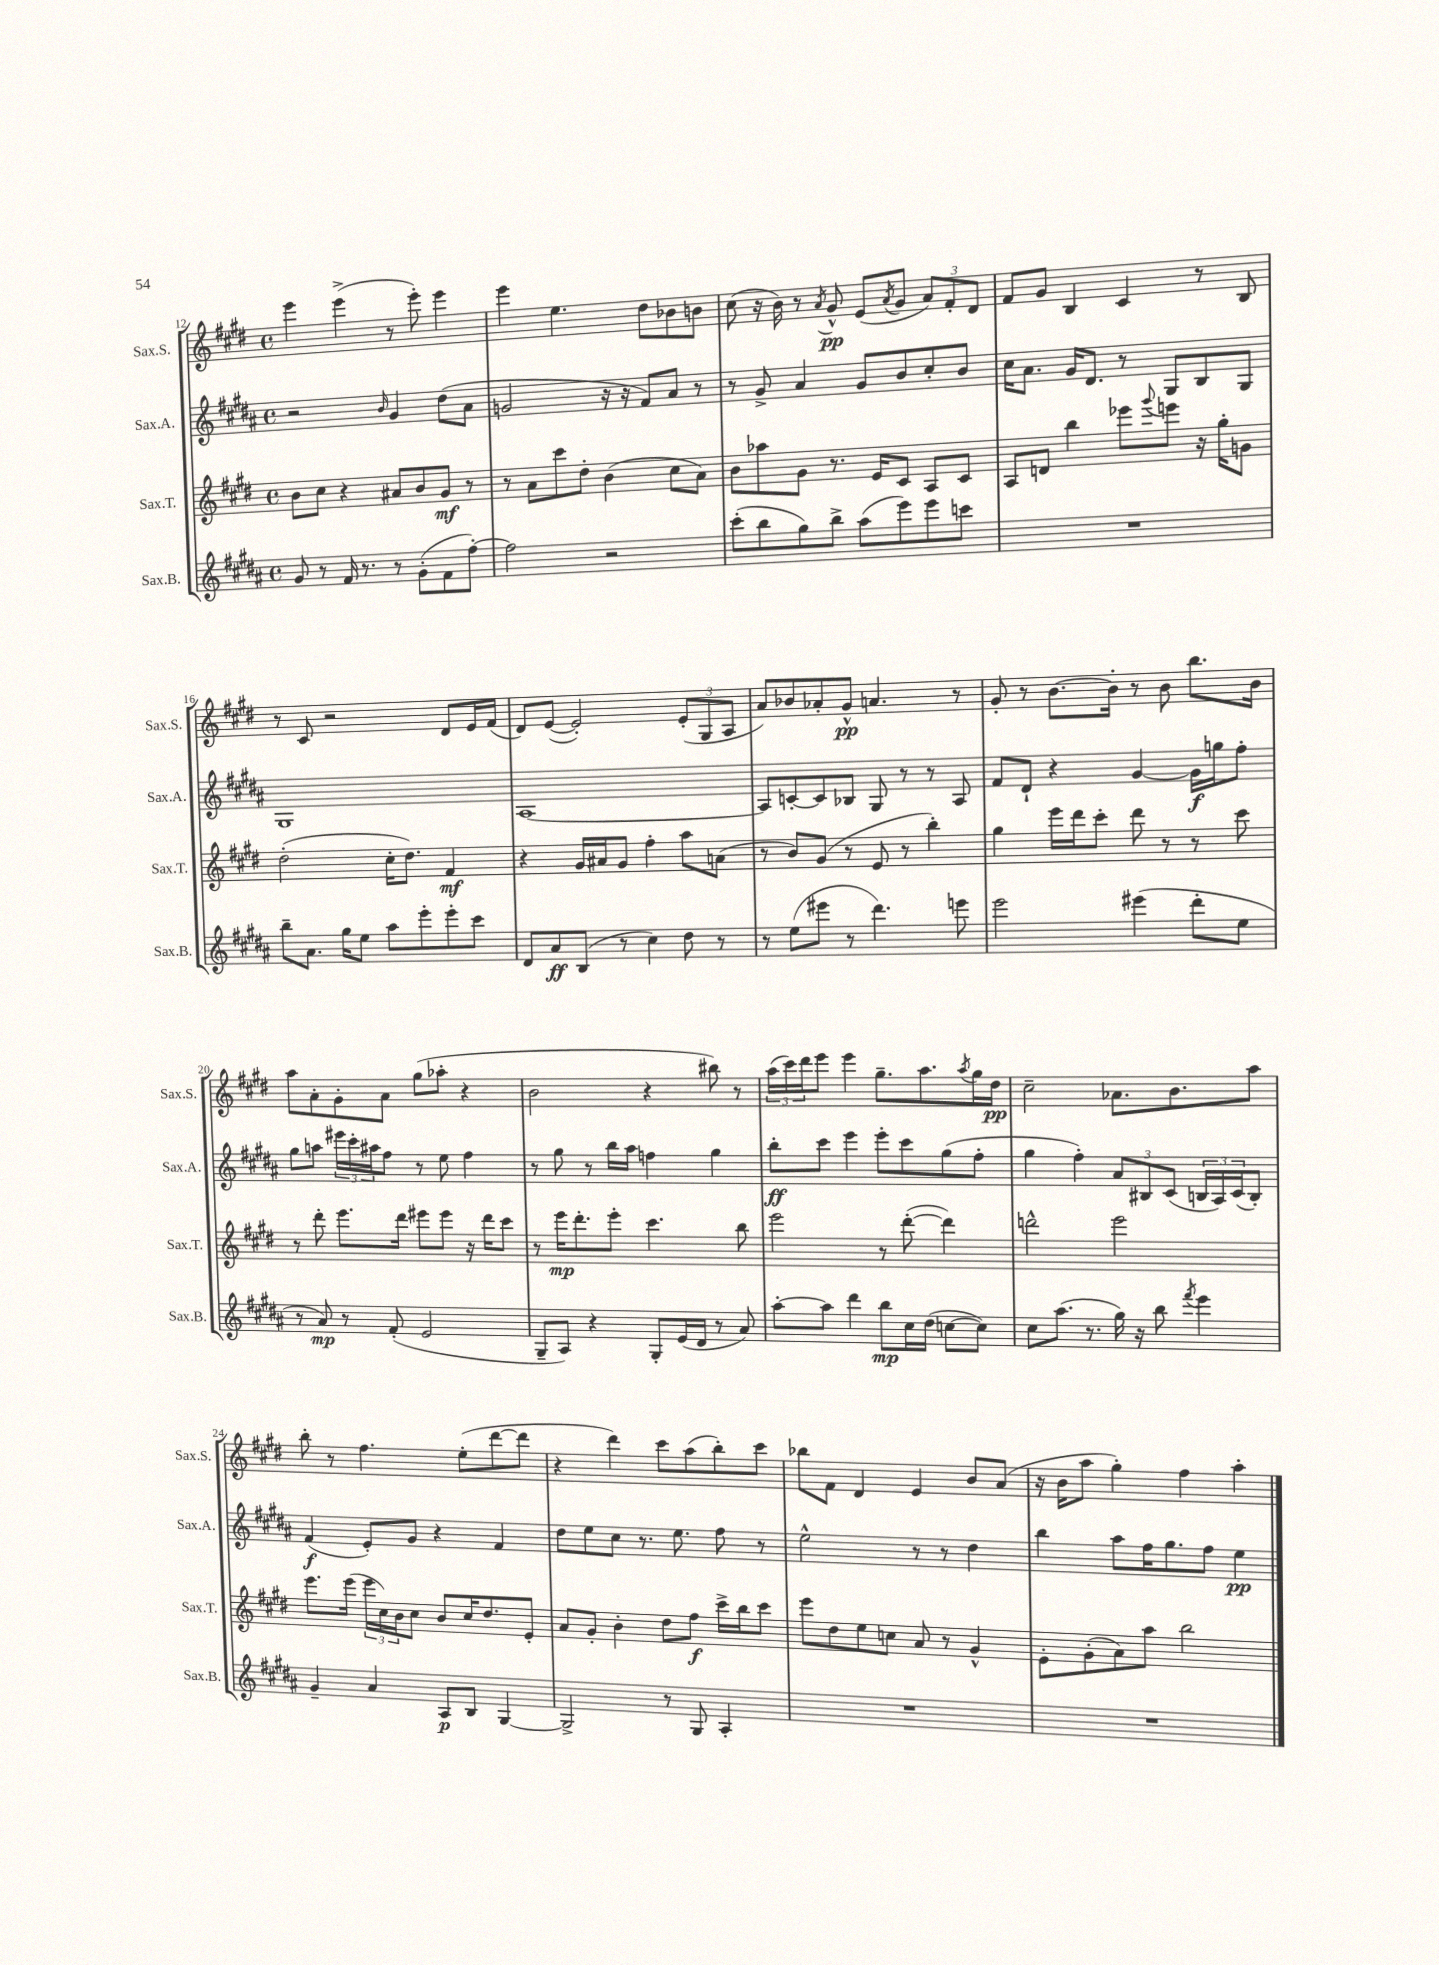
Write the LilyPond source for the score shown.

<<
\new StaffGroup <<
\new Staff = "s0" \with { instrumentName = "Sax.S." shortInstrumentName = "Sax.S." } {
    \clef treble \key e \major \defaultTimeSignature \time 4/4
    e'''4 e'''4->( r8 e'''8-.) e'''4 |
    e'''4 e''4. dis''8 bes'8 b'8 |
    cis''8( r16 b'16) r8 \acciaccatura { a'8 } gis'8-^\pp e'8( \acciaccatura { a'8 } gis'8 \tuplet 3/2 { a'8) fis'8-. dis'8 } |
    fis'8 gis'8 b4 cis'4 r8 b8 |
    r8 cis'8 r2 dis'8 e'16 fis'16( |
    dis'8) e'8~( e'2-.) \tuplet 3/2 { e'8-.( gis8 a8 } |
    a'8) bes'8 aes'8-. gis'8-^\pp a'4. r8 |
    gis'8-. r8 b'8.~ b'16-. r8 b'8 b''8. b'16 |
    a''8 a'8-. gis'8-. a'8 gis''8( aes''8-. r4 |
    b'2 r4 bis''8) r8 |
    \tuplet 3/2 { a''16( cis'''16) dis'''16 } e'''8 e'''4 gis''8.-- a''8. \acciaccatura { a''8 } gis''16 dis''16\pp |
    cis''2-- aes'8. b'8. a''8 |
    b''8-. r8 fis''4. e''8-.( dis'''8~ dis'''8 |
    r4 dis'''4) cis'''8 a''8( b''8-.) cis'''8 |
    bes''8 fis'8 dis'4 e'4 b'8 a'8( |
    r16 b'16 a''8 gis''4-.) fis''4 a''4-. \bar "|." |
}
\new Staff = "s1" \with { instrumentName = "Sax.A." shortInstrumentName = "Sax.A." } {
    \clef treble \key b \major \defaultTimeSignature \time 4/4
    r2 \grace { b'16 } gis'4 dis''8( ais'8 |
    g'2 r16 r16 fis'8) ais'8 r8 |
    r8 gis'8-> ais'4 gis'8 b'8 cis''8-. b'8 |
    cis''16 ais'8. gis'16 dis'8. r8 gis8 b8 gis8 |
    gis1 |
    ais1~ |
    ais8 c'8~-. c'8 bes8 gis8 r8 r8 ais8 |
    fis'8 dis'8-! r4 gis'4~ gis'16\f g''16 fis''8-. |
    gis''8 a''8 \tuplet 3/2 { eis'''16 cis'''16-. ais''16 } fis''8 r8 e''8 fis''4 |
    r8 gis''8 r8 b''16 ais''16 f''4 gis''4 |
    b''8-.\ff cis'''8 e'''4 e'''8-. cis'''8 gis''8( fis''8-. |
    gis''4 fis''4-.) \tuplet 3/2 { ais'8 bis8 cis'8( } \tuplet 3/2 { b16 ais16) cis'16( } b8-.) |
    fis'4\f( e'8-.) gis'8 r4 fis'4 |
    dis''8 e''8 cis''8 r8. e''8. fis''8 r8 |
    e''2-^ r8 r8 dis''4 |
    b''4 ais''8 fis''16 gis''8. fis''8 e''4\pp \bar "|." |
}
\new Staff = "s2" \with { instrumentName = "Sax.T." shortInstrumentName = "Sax.T." } {
    \clef treble \key e \major \defaultTimeSignature \time 4/4
    b'8 cis''8 r4 ais'8 b'8 gis'8\mf r8 |
    r8 a'8 cis'''8 dis''8-. b'4( cis''8 a'8) |
    b'8 aes''8 gis'8 r8. e'16 cis'8 a8 cis'8 |
    a8 d'8 b''4 ees'''8 \appoggiatura { gis'''8 } e'''8 r16 gis''16-. g'8 |
    dis''2-.( cis''16-. dis''8.) fis'4\mf |
    r4 gis'16 ais'16 gis'8 fis''4-. a''8 a'8( |
    r8 b'8) gis'8( r8 e'8 r8 b''4-.) |
    gis''4 e'''16 dis'''16 cis'''8-. dis'''8 r8 r8 cis'''8 |
    r8 dis'''8-. e'''8. dis'''16 eis'''8 eis'''8 r16 dis'''16 cis'''8 |
    r8 e'''16\mp dis'''8.-. e'''8-. cis'''4. b''8 |
    e'''2 r8 dis'''8~-.( dis'''4) |
    d'''2-^ e'''2 |
    e'''8. e'''16( \tuplet 3/2 { e'''16 cis''16) b'16 } cis''8 b'8 cis''16 dis''8. e'8-. |
    a'8 gis'8-. b'4-. dis''8 fis''8\f cis'''16-> b''16 cis'''8 |
    e'''8 dis''8 e''8 c''8 a'8 r8 gis'4-^ |
    e'8-. gis'8-.( a'8) a''8 b''2 \bar "|." |
}
\new Staff = "s3" \with { instrumentName = "Sax.B." shortInstrumentName = "Sax.B." } {
    \clef treble \key b \major \defaultTimeSignature \time 4/4
    gis'8 r8 fis'16 r8. r8 gis'8-.( fis'8 fis''8~-.) |
    fis''2 r2 |
    cis'''8-.( b''8 gis''8) b''8-> ais''8( e'''8) e'''8 c'''8 |
    R1 |
    b''8-- ais'8. gis''16 e''8 ais''8 e'''8-. e'''8-. cis'''8 |
    dis'8 ais'8\ff b8( r8 cis''4) dis''8 r8 |
    r8 e''8( eis'''8 r8 dis'''4.) e'''8 |
    e'''2 eis'''4( dis'''8-. e''8 |
    r8 ais'8\mp) r8 fis'8-.( e'2 |
    gis8-- ais8) r4 gis8-. e'16( dis'16 r8 ais'8) |
    ais''8~-. ais''8 dis'''4 b''8\mp cis''16 dis''16( c''8~ c''8) |
    cis''8 ais''8.( r8. gis''16) r16 b''8 \acciaccatura { fis'''8 } e'''4 |
    gis'4-- ais'4 ais8\p b8 gis4~ |
    gis2-> r8 gis8 ais4-. |
    R1 |
    R1 \bar "|." |
}
>>
>>
\layout { \context { \Score currentBarNumber = #12 } }
